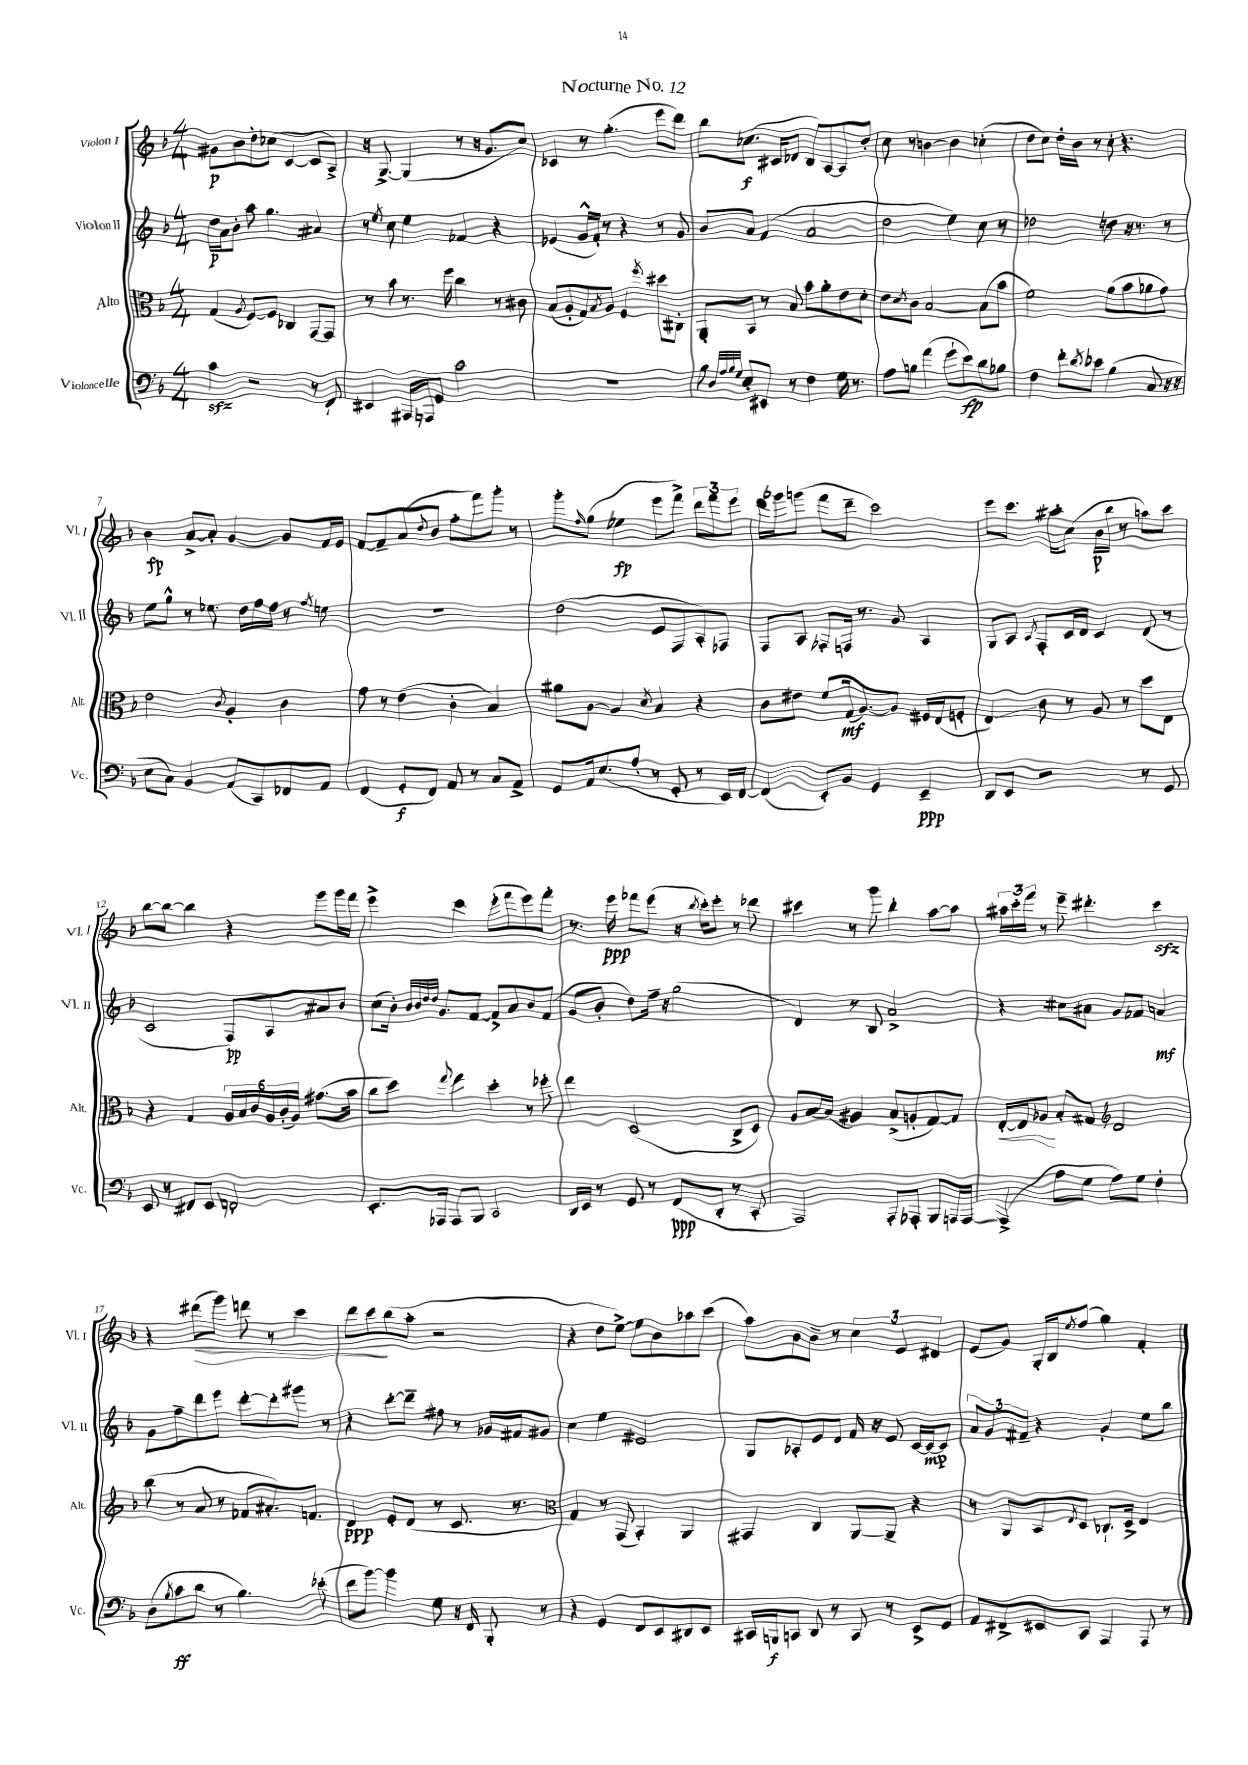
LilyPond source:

\header { title = "Nocturne No. 12" }
<<
\new StaffGroup <<
\new Staff = "s0" \with { instrumentName = "Violon I" shortInstrumentName = "Vl. I" } {
    \clef treble \key f \major \numericTimeSignature \time 4/4
    gis'8\p bes'8 d''8-. ces''8( c'4~ c'8 a8->) |
    r16 g8.~-> g4( r8 r16 g'8. c''8) |
    ces'4 r8 g''4.-.( e'''8 d'''8) |
    bes''8 ces''8.\f( cis'16 des'8 bes8) a8~ a8 d''8-. |
    c''8 r8 b'4~ b'4 ces''4-.( |
    d''8 c''8) d''16-. bes'16 r8 c''8-. r4. |
    bes'4\fp a'8~-> a'8-. g'4~ g'8 f'16 e'16 |
    f'8~ f'8-- a'8( \appoggiatura { d''8 } bes'8 f''8-. f'''8) g'''8-. r8 |
    g'''8-. \grace { f''16 } g''8( ees''4\fp e'''8 f'''8->) \tuplet 3/2 { d'''8 f'''8 e'''8 } |
    d'''16 ges'''16 g'''8( f'''8 d'''8-- c'''2) |
    e'''8 c'''8. ais''16-. c''8( bes'16\p bes''16 r8 a''8) c'''8 |
    bes''8~ bes''8~ bes''4 r4 g'''8 g'''16 f'''16 |
    e'''4-> c'''4 e'''8-.( f'''8 e'''8) f'''8-. |
    r8. e'''16\ppp fes'''8 e'''8( r16 \acciaccatura { bes''8 } c'''16-.) e'''8-. r8 des'''8 |
    cis'''4 r8 g'''8 bes''4-. a''8~ a''8 |
    \tuplet 3/2 { ais''16 c'''16-. f'''16 } r8 e'''8-- dis'''4.-. c'''4\sfz |
    r4 dis'''8\>( g'''8) d'''8 r8 c'''4 |
    d'''8 c'''8\! bes''8( a''8-. r2 |
    r4 d''8 e''8~->) e''8 bes'8 aes''8 c'''8( |
    a''8) g'8 bes'8-- r8 \tuplet 3/2 { c''4 e'4 dis'4 } |
    e'8( g'8) g16-. bes16 \acciaccatura { e''8 } f''8( g''4) f'4-. \bar "|." |
}
\new Staff = "s1" \with { instrumentName = "Violon II" shortInstrumentName = "Vl. II" } {
    \clef treble \key f \major \numericTimeSignature \time 4/4
    d''16\p a'16 bes'8-. a''8 g''4. ais'4 |
    r8 \acciaccatura { e''8 } c''8 e''4 fes'4 r4 |
    ees'4( g'16-^ f'16-.) r8 r4 r8 g'8 |
    bes'8 a'8 f'4( a'2 |
    d''2 e''4) c''8 r8 |
    des''2 d''8 r16 r8. r8 |
    e''8 g''8-^ r8 ees''8. d''16 f''16 f''16 r8 \acciaccatura { f''8 } e''8 |
    R1 |
    d''2( e'8 f8 a8-.) fes8 |
    f8 a8 fes8-. f16 r8. g'8 a4 |
    g8 a8 \acciaccatura { a8 } f8-. c'16 d'16 c'4 d'8( r8 |
    c'2 f8\pp) a8 ais'8 bes'8 |
    c''8( bes'16-.) \grace { bes'32 bes'32 d''32 d''32 } g'8. f'8~ f'8-> a'8 bes'8 f'8( |
    g'8 bes'8-. d''8) f''16-- r16 g''2( |
    d'4) r8 bes8 a'2-> |
    r4 cis''8 ais'8 g'8 fes'8 a'4\mf |
    g'8 f''8-- d'''8 e'''8 d'''8~-. d'''8-. gis'''8 r8 |
    r4 d'''8~-. d'''8-- fis''8 r8 ges'16 fis'16 gis'8 |
    c''4 e''4 eis'2 |
    g8 aes8-. e'8 d'8 f'16 r16 e'8 c'16~ c'16~\mp c'8 |
    \tuplet 3/2 { a'8 g'8 fis'8-- } r4 g'4-. e''8 bes''8 \bar "|." |
}
\new Staff = "s2" \with { instrumentName = "Alto" shortInstrumentName = "Alt." } {
    \clef alto \key f \major \numericTimeSignature \time 4/4
    g4( \acciaccatura { a8 } f8~) f8 ces4 g,8~ g,8 |
    r8 bes'8 r8. f''16 c''4 r8 cis'8 |
    bes8( a8-. g8) \acciaccatura { bes8 } a8 f4 \acciaccatura { f''8 } dis''8 cis8-. |
    a,8-. bes,8 r8 bes8 bes'8 a'8-. e'8 d'8-. |
    e'8 \acciaccatura { d'8 } c'8 bes2~ bes8( bes'8 |
    f'2) a'8( bes'8 aes'8 g'8) |
    e'2 \acciaccatura { c'8 } a4-. c'4 |
    g'8 r8 e'4( c'4-. bes4) |
    ais'8 a8~ a4 \acciaccatura { d'8 } bes4 r4 |
    c'8 eis'8 f'8 g16\mf( a8.~) a8 fis16 e16( f8-. |
    e4\glissando) c'8 r8 a8 r8 d''8 e8 |
    r4 g4 \tuplet 6/4 { a16 bes16 c'16 a16 c'16-.( a16) } gis'8.( bes'16 |
    c''8 d''8) \appoggiatura { g''8 } e''4 d''4-. r8 fes''8-. |
    e''4 d2( c8-> d8) |
    a8 bes16~ bes16( ais4) bes8->( a8-. g8~) g8 |
    e16~-.\< e16 aes8\! bes8-. gis8 \clef treble d'2 |
    bes''8( r8 a'8 r8 fes'8 ais'8.-.) f'8. |
    d'4\ppp e'8-. d'8( r8 c'8. r8. |
    \clef alto g4) r8 g,8( bes,4-.) a,4 |
    gis,4 c4 a,8~ a,8-- r4 |
    r8 a,8 bes,8 \acciaccatura { e8 } d8 ces8.-! d16-> e4 \bar "|." |
}
\new Staff = "s3" \with { instrumentName = "Violoncelle" shortInstrumentName = "Vc." } {
    \clef bass \key f \major \numericTimeSignature \time 4/4
    c'4\sfz r2 r8 f,8-! |
    eis,4 ais,,16 a,,16 g,8 c'2 |
    R1 |
    bes8 \grace { d32 a32 bes32 g32 } e8-. eis,8 r8 f4 g16 r8. |
    a8 b8 a'4( g'8-! e'8\fp) d'8 bes8 |
    f4 f'8-. \acciaccatura { d'8 } ees'8 bes4( c8 r16 r16 |
    e8 c8) bes,4 a,8( c,8) fes,8 a,8 |
    f,4( g,8-.\f f,8) a,8 r8 c8 a,8-> |
    g,8 a,16 e8.( a8-. r8 g,8-. r8 e,16) f,16~ |
    f,4( e,8-.) bes,8 g,4 e,4--\ppp |
    d,8 e,8 r2 r8 g,8 |
    e,8 r8 fis,8 e,8 f,2-. |
    e,8.-. aes,,16 aes,,8 bes,,8 c,2 |
    d,16 e,16 r8 g,8 r8 f,8\ppp( d,8-. r8 c,8-. |
    a,,2) a,,8-. aes,,8-. bes,,8 a,,16 a,,16~ |
    a,,4->( a8 g8 a8) g8 f4-. |
    d8( \acciaccatura { bes8 } c'8\ff d'8 r8 bes4.) ees'8-.( |
    f'8 bes'8~) bes'4 g8 r16 f,16 bes,,8-. r8 |
    r4 g,4 f,8 e,8 dis,8 e,8 |
    cis,16 b,,16\f c,8 d,8 r8 c,8 r8 e,8-> g,8 |
    a,8 fis,8-> eis,8 c,8 a,,4 a,,8 r8 \bar "|." |
}
>>
>>
